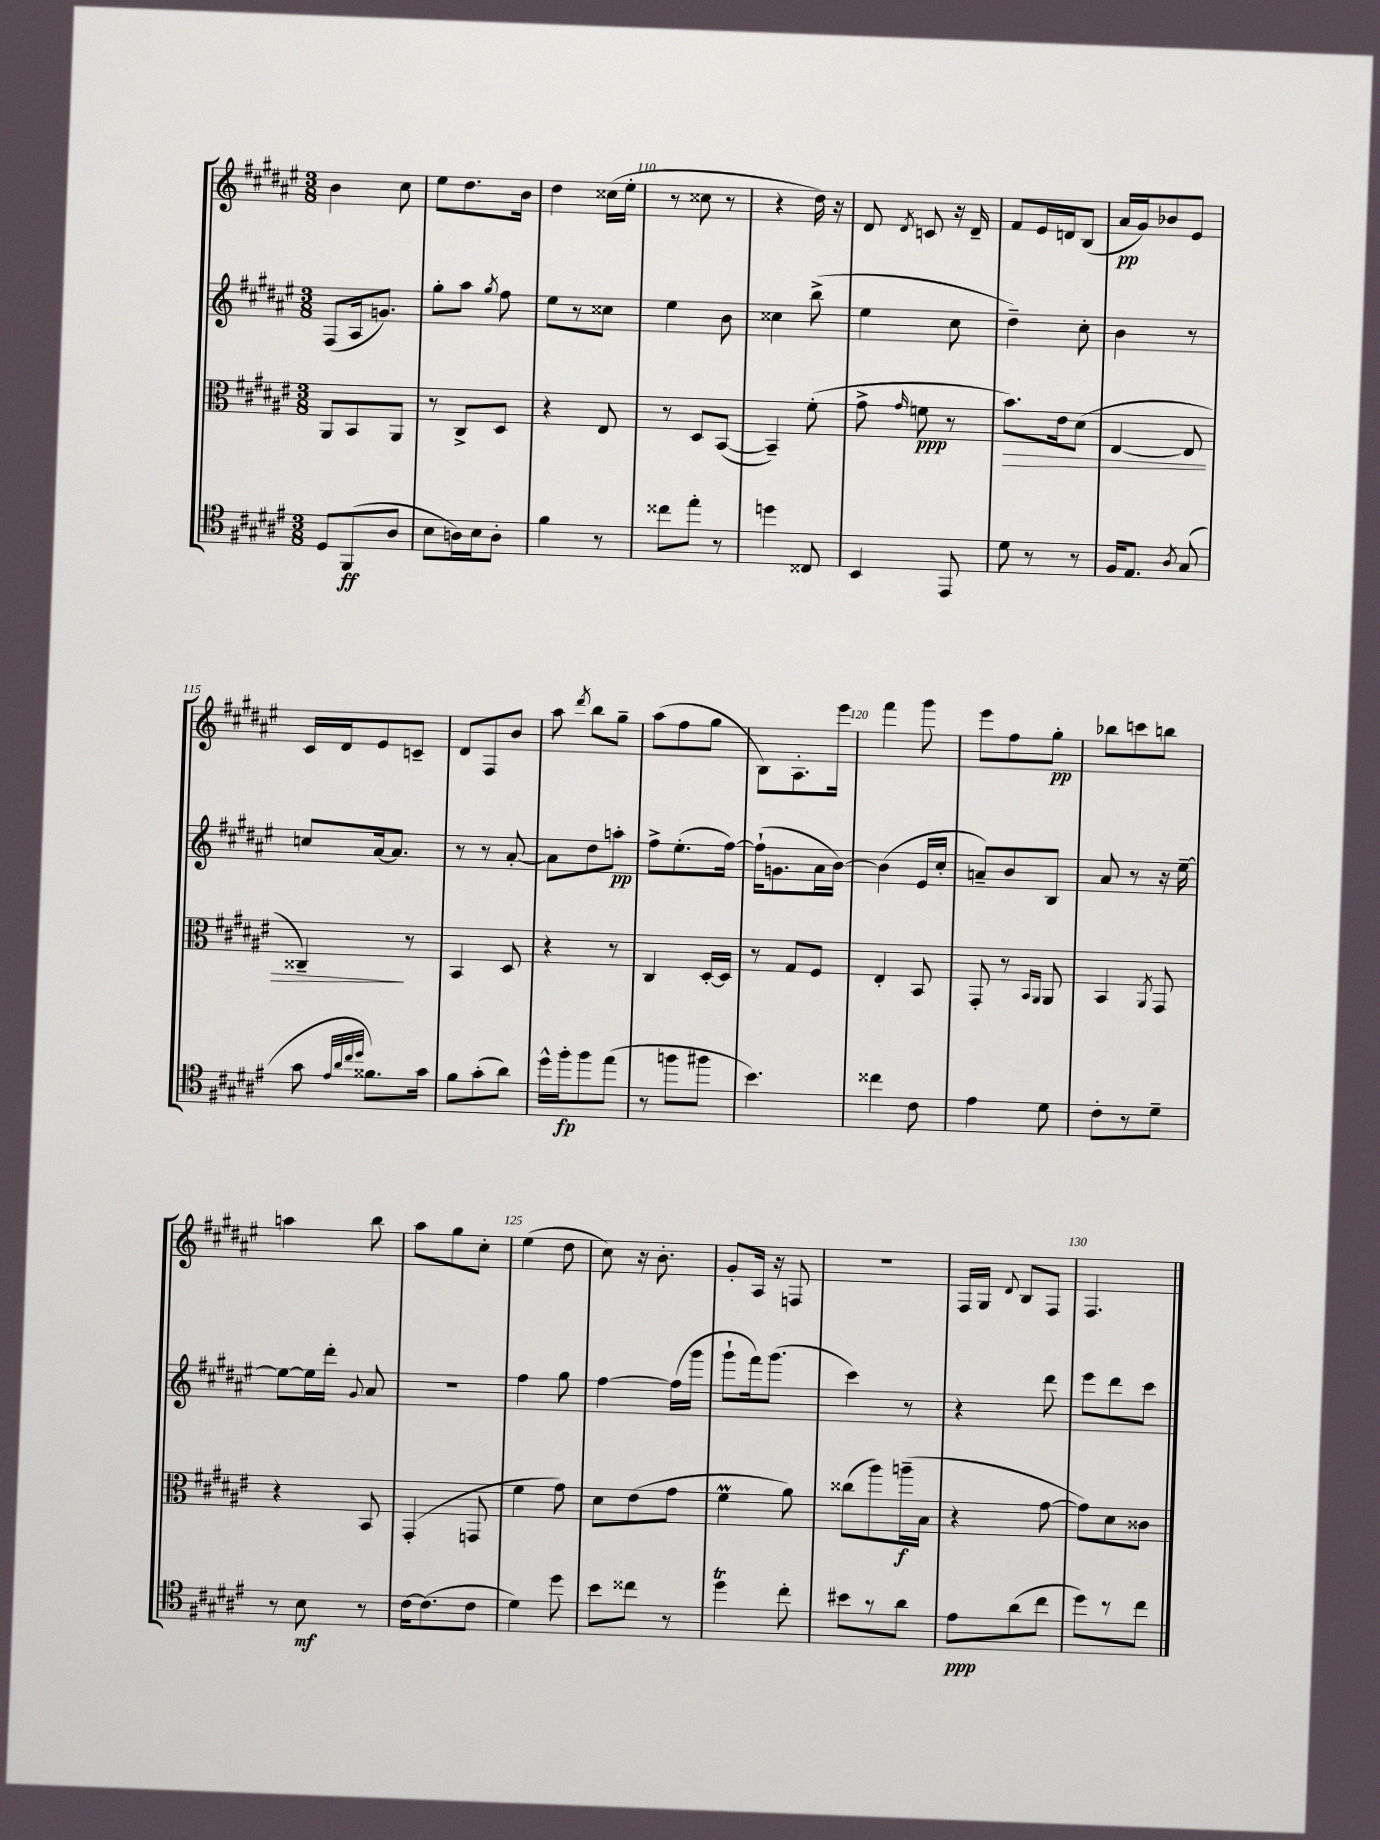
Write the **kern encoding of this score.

**kern	**kern	**kern	**kern
*staff4	*staff3	*staff2	*staff1
*clefC4	*clefC3	*clefG2	*clefG2
*k[f#c#g#d#a#e#]	*k[f#c#g#d#a#e#]	*k[f#c#g#d#a#e#]	*k[f#c#g#d#a#e#]
*M3/8	*M3/8	*M3/8	*M3/8
8D#	8AA#	(8F#	4b
(8FF#	8BB	16A#	.
.	.	8.g)	.
8A#	8AA#	.	8cc#
=	=	=	=
8B	8r	8gg#'	8ee#
16A)	8C#^	8aa#	8.dd#
16B	.	.	.
.	.	8qgg#	.
8A'	8D#	8ff#	.
.	.	.	16b
=	=	=	=
4f#	4r	8ee#	4dd#
.	.	8r	.
8r	8E#	8cc##	(16cc##
.	.	.	16ee#'
=	=	=	=
8cc##	8r	4ee#	8r
8ee#'	8D#	.	8cc##
8r	([8BB	8b	8r
=	=	=	=
4dd	4BB~])	4cc##	4r
8C##	(8f#'	(8bb^	16dd#)
.	.	.	16r
=	=	=	=
4BB	8g#^	4ee#	8d#
.	16qqg#	.	8qd#
.	8f	.	8c
8EE#	8r	8cc#	16r
.	.	.	16d#~
=	=	=	=
8d#	8.b)	4dd#~)	8f#
8r	.	.	16e#
.	16e#	.	16d
8r	(8d#	8cc#'	(8B
=	=	=	=
16F#	[4E#	4b	16a#
8.E#	.	.	16g#)
.	.	.	8b-
8qA#	.	.	.
(8G#	8E#]	8r	8e#
=	=	=	=
8g#	4C##~)	8cc	16c#
.	.	.	16d#
32qqe#	.	.	.
32qqa#	.	.	.
32qqcc#	.	.	.
32qqdd#	.	.	.
8.f##)	.	[16a#	8e#
.	.	8.a#]	.
.	8r	.	8c~
16g#	.	.	.
=	=	=	=
8f#	4BB	8r	8d#
(8g#'	.	8r	8F#
8a#)	8D#	[8a#'	8b
=	=	=	=
16dd#^^	4r	8a#]	8aa#
16ff#'	.	.	.
.	.	.	8qddd#
8ff#	.	8dd#	8bb
(8ee#	8r	8aa'	8gg#~
=	=	=	=
8r	4C#	8ff#^	(8aa#
8ff	.	(8.ee#'	8ff#
8ff#	[16D#'	.	8gg#
.	16D#]	[16ff#)	.
=	=	=	=
4.b)	8r	(16ff#`]	8B)
.	.	8.g	.
.	8G#	.	8.A#'
.	8F#	16a#	.
.	.	[16b)	16eee#
=	=	=	=
4cc##	4E#'	(4b]	4fff#
8c#	8BB	16e#	8ggg#
.	.	16cc#'	.
=	=	=	=
4e#	8GG#'	8a~)	8eee#
.	8r	8b	8ff#
.	16qqBB	.	.
.	16qqAA#	.	.
8d#	8AA#	8B	8gg#'
=	=	=	=
8c#'	4BB	8a#	8bb-
8r	.	8r	8ccc
.	8qAA#	.	.
8d#~	8GG#	16r	8bb
.	.	[16ee#~	.
=	=	=	=
8r	4r	8ee#_	4aa
8B	.	16ee#]	.
.	.	16ddd#'	.
.	.	8qqg#	.
8r	8BB	8a#	8bb
=	=	=	=
[16c#	(4GG#'	4.r	8aa#
(8.c#]	.	.	.
.	.	.	8gg#
8c#	8GG	.	8cc#'
=	=	=	=
4d#)	4f#	4ff#	(4ee#
8dd#	8g#)	8gg#	8dd#
=	=	=	=
8b	8d#	[4ff#	8cc#)
8cc##	(8e#	.	16r
.	.	.	8.b'
8r	8g#	(16ff#]	.
.	.	16ggg#	.
=	=	=	=
4dd#	4f#	8ggg#`	8g#'
.	.	16fff#)	16A#
.	.	(8.ggg#	16r
8cc#'	8a#)	.	8F
=	=	=	=
8b#	(8cc##	4ccc#)	4.r
8r	8aa#)	.	.
8a#	(16aa~	8r	.
.	16B	.	.
=	=	=	=
8e#	4r	4r	16F#
.	.	.	16G#
.	.	.	8qqd#
(8a#	.	.	8B
8cc#	[8g#	8ddd#	8F#
=	=	=	=
8dd#)	8g#])	8eee#	4.F#
8r	8d#	8ddd#	.
8cc#	8c##	8ccc#	.
==	==	==	==
*-	*-	*-	*-
